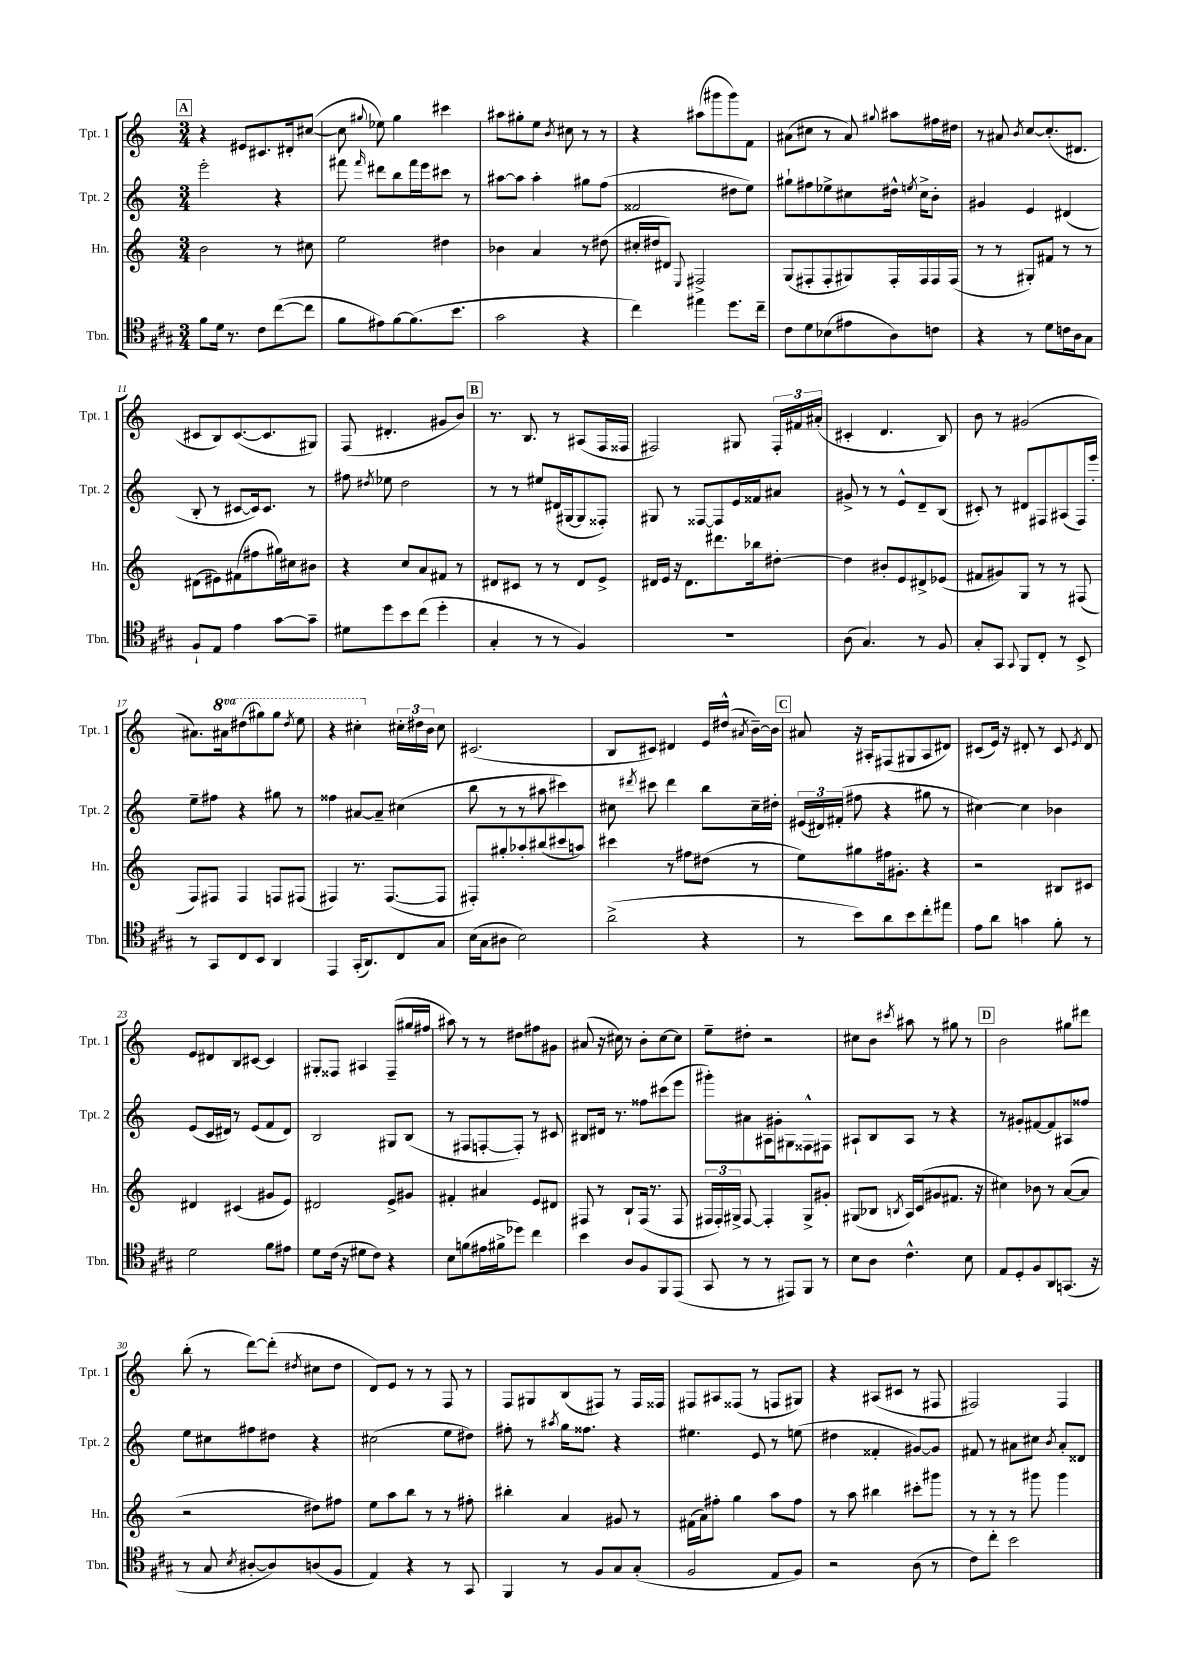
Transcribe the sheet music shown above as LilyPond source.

<<
\new StaffGroup <<
\new Staff = "s0" \with { instrumentName = "Tpt. 1" shortInstrumentName = "Tpt. 1" } {
    \clef treble \key c \major \numericTimeSignature \time 3/4 \set Staff.ottavationMarkups = #ottavation-simple-ordinals
    \autoBeamOff \mark \markup { \box "A" } r4 eis'8[ cis'8. dis'16-. cis''8]~( |
    cis''8 \appoggiatura { gis''8 } ees''8) gis''4 cis'''4 |
    ais''8[ gis''8-. e''8] \acciaccatura { b'8 } cis''8 r8 r8 |
    r4 ais''8[( gis'''8 gis'''8) f'8] |
    ais'8[( cis''8] r8 ais'8) \appoggiatura { gis''8 } ais''8[ fis''16 dis''16] |
    r8 ais'8 \acciaccatura { b'8 } c''8[~ c''8.-.( dis'8.] |
    cis'8[ b8) cis'8.~( cis'8. gis8]) |
    f8( dis'4.-. gis'8[ b'8]) |
    \mark \markup { \box "B" } r8. b8. r8 ais8[( f16 fisis16] |
    fis2) gis8 \tuplet 3/2 { fis16[-. fis'16 ais'16]-.( } |
    cis'4-. d'4. b8) |
    b'8 r8 gis'2( |
    ais'8.[) \ottava #1 ais''16 dis'''8( gis'''8) gis'''8] \acciaccatura { dis'''8 } e'''8 |
    r4 cis'''4-. \ottava #0 \tuplet 3/2 { cis''16[-. dis''16 b'16] } cis''8 |
    cis'2.( |
    b8[ cis'8]) dis'4 e'16[ dis''16]-^( \acciaccatura { ais'8 } b'16[~--) b'16] |
    \mark \markup { \box "C" } ais'8 r16 ais16[-. fis8( gis8 ais8 dis'8]) |
    cis'8[( e'16]) r16 dis'8-. r8 cis'8 \acciaccatura { e'8 } dis'8 |
    e'8[ dis'8 b8 cis'8]~ cis'4 |
    gis8[-. fisis8] ais4 fisis8[--( gis''16 fis''16] |
    ais''8) r8 r8 dis''8[ fis''8 gis'8] |
    ais'8( r16 cis''16) r8 b'8[-. cis''8~ cis''8] |
    e''8[-- dis''8]-. r2 |
    cis''8[ b'8] \acciaccatura { cis'''8 } ais''8 r8 gis''8 r8 |
    \mark \markup { \box "D" } b'2 gis''8[ dis'''8] |
    b''8-.( r8 d'''8[~) d'''8]-.( \acciaccatura { dis''8 } cis''8[ dis''8] |
    d'8[) e'8] r8 r8 f8 r8 |
    f8[ gis8 b8( fis8]) r8 fis16[ fisis16] |
    fis8[ ais8 fisis8]( r8 f8[ gis8]) |
    r4 ais8[( cis'8] r8 fis8 |
    fis2) fis4 \bar "|." |
}
\new Staff = "s1" \with { instrumentName = "Tpt. 2" shortInstrumentName = "Tpt. 2" } {
    \clef treble \key c \major \numericTimeSignature \time 3/4
    \autoBeamOff \mark \markup { \box "A" } e'''2-. r4 |
    fis'''8 \grace { fis'''16 } dis'''8[ b''8 fis'''16 e'''16 cis'''8] r8 |
    ais''8[~ ais''8] ais''4-. gis''8[ f''8]( |
    fisis'2 dis''8[ e''8]) |
    gis''8[-! fis''8 ees''8-> cis''8 dis''16]-^ \acciaccatura { e''8 } cis''16[-> b'8]-. |
    gis'4 e'4 dis'4( |
    b8-. r8 cis'8[~ cis'16) cis'8.] r8 |
    fis''8 \acciaccatura { dis''8 } ees''8 dis''2 |
    \mark \markup { \box "B" } r8 r8 eis''8[ dis'16( gis16~ gis8 fisis8]-.) |
    gis8 r8 fisis8[~ fisis8 e'16 fisis'16 ais'8] |
    gis'8-> r8 r8 e'8[-^ d'8-- b8]( |
    cis'8-.) r8 dis'8[ fis8 ais8( fis16) e'''16]-. |
    e''8[-- fis''8] r4 gis''8 r8 |
    fisis''4 ais'8[~ ais'8]-- cis''4( |
    b''8 r8 r8 ais''8 cis'''4) |
    cis''8 \acciaccatura { dis'''8 } cis'''8 dis'''4 b''8[ cis''16-- dis''16]-. |
    \mark \markup { \box "C" } \tuplet 3/2 { eis'16[( dis'16) fis'16]-.( } fis''8 r4 gis''8 r8 |
    cis''4~) cis''4 bes'4 |
    e'8[( c'16 dis'16]) r8 e'8[( f'8 dis'8]) |
    b2 gis8[ b8]( |
    r8 fis8[ f8~-. f8]-.) r8 cis'8 |
    bis8[ dis'16] r8. fisis''8[ cis'''8( e'''8] |
    gis'''8[-.) ais'8 ais16 gis'16-. gis8 fisis8-^ fis8] |
    ais8[-! b8 ais8] r8 r4 |
    \mark \markup { \box "D" } r8 gis'8[-. fis'8~ fis'8 ais8 fisis''8] |
    e''8[ cis''8 fis''8 dis''8] r4 |
    cis''2( e''8[ dis''8]) |
    fis''8-. r8 \acciaccatura { ais''8 } g''16[ fisis''8.] r4 |
    eis''4. e'8 r8 e''8( |
    dis''4 fisis'4-. gis'8[~) gis'8] |
    fis'8 r8 ais'8[ cis''8] \acciaccatura { b'8 } ais'8[-. disis'8] \bar "|." |
}
\new Staff = "s2" \with { instrumentName = "Hn." shortInstrumentName = "Hn." } {
    \clef treble \key c \major \numericTimeSignature \time 3/4
    \autoBeamOff \mark \markup { \box "A" } b'2 r8 cis''8 |
    e''2 dis''4 |
    bes'4 a'4 r8 dis''8( |
    cis''16[-. dis''16 dis'8]) \appoggiatura { e8 } fis2-> |
    g8[( fis8-. fis8-. gis8) fis16-. fis16 fis16 fis16]( |
    r8 r8 gis8[-.) fis'8] r8 r8 |
    dis'8[( eis'8) fis'8( fis''8 gis''16) cis''16 bis'8] |
    r4 c''8[ a'8 fis'8] r8 |
    \mark \markup { \box "B" } dis'8[ cis'8] r8 r8 dis'8[ e'8]-> |
    dis'16[ e'16] r16 dis'8.[ dis'''8. bes''16 dis''8]~-. |
    dis''4 bis'8[-. e'8 dis'8-> ees'8]( |
    fis'8[ gis'8) g8] r8 r8 fis8( |
    f8[) fis8] fis4 f8[ fis8]( |
    fis4) r8. fis8.[~( fis8] |
    fis8[-.) gis''8-. aes''8-. bis''8( cis'''8 a''8]) |
    cis'''4 r8 fis''8[ dis''8]( r8 |
    \mark \markup { \box "C" } e''8[) gis''8 fis''16 gis'8.]-. r4 |
    r2 bis8[ cis'8] |
    dis'4 cis'4( gis'8[ e'8]) |
    dis'2 e'8[-> gis'8] |
    fis'4-. ais'4 e'8[ dis'8] |
    fis8 r8 b8[-! fis16]( r8. fis8 |
    \tuplet 3/2 { fis16[ fis16-.) gis16]-> } fis8~ fis4-. gis8[-> gis'8]-. |
    gis8[( bes8] \acciaccatura { b8 } a16[) c'16( gis'8 fis'8.] r16 |
    \mark \markup { \box "D" } cis''4) bes'8 r8 a'8[~( a'8] |
    r2 dis''8[) fis''8] |
    e''8[ a''8 b''8] r8 r8 fis''8-. |
    bis''4-. a'4 gis'8 r8 |
    fis'16[( a'16) fis''8]-. g''4 a''8[ fis''8] |
    r8 a''8 bis''4 cis'''8[-. gis'''8] |
    r8 r8 r8 gis'''8 gis'''4 \bar "|." |
}
\new Staff = "s3" \with { instrumentName = "Tbn." shortInstrumentName = "Tbn." } {
    \clef tenor \key a \major \numericTimeSignature \time 3/4
    \autoBeamOff \mark \markup { \box "A" } fis'8[ d'16] r8. cis'8[ cis''8~( cis''8] |
    fis'8[ eis'8) fis'8~ fis'8.( b'8.] |
    gis'2 r4 |
    cis''4) eis''4 d''8.[ cis''16]-- |
    cis'8[ d'8 bes8( eis'8 a8) c'8] |
    r4 r8 d'8[ c'16 a16 gis8] |
    fis8[-! e8] e'4 gis'8[~ gis'8]-- |
    dis'8[ d''8 b'8 cis''8]( d''4-. |
    \mark \markup { \box "B" } gis4-. r8 r8 fis4) |
    R2. |
    a8( gis4.) r8 fis8 |
    gis8[-. gis,8] \appoggiatura { gis,8 } fis,8[ cis8]-. r8 b,8-> |
    r8 gis,8[ cis8 b,8] a,4 |
    e,4 gis,16[-.( a,8.) cis8 gis8] |
    b16[( gis16 ais8] b2) |
    a'2->( r4 |
    \mark \markup { \box "C" } r8 b'8[) a'8 b'8 cis''8-. eis''8] |
    e'8[ a'8] g'4 fis'8-. r8 |
    d'2 fis'8[ eis'8] |
    d'8[ cis'16]( r16 dis'8[ cis'8]) r4 |
    b8[ f'8( eis'16 fis'16-> des''8]) cis''4 |
    b'4 a8[ fis8 fis,8 e,8]( |
    gis,8 r8 r8 eis,8[) fis,8] r8 |
    b8[ a8] cis'4.-^ b8 |
    \mark \markup { \box "D" } e8[ d8-. fis8 a,8 g,8.]( r16 |
    r8 gis8 \acciaccatura { b8 } ais8[~-. ais8) a8( fis8] |
    e4) r4 r8 gis,8 |
    fis,4 r8 fis8[ gis8 gis8]-.( |
    fis2 e8[ fis8]) |
    r2 a8( r8 |
    cis'8[) cis''8]-. b'2 \bar "|." |
}
>>
>>
\layout { \context { \Score currentBarNumber = #5 } }
